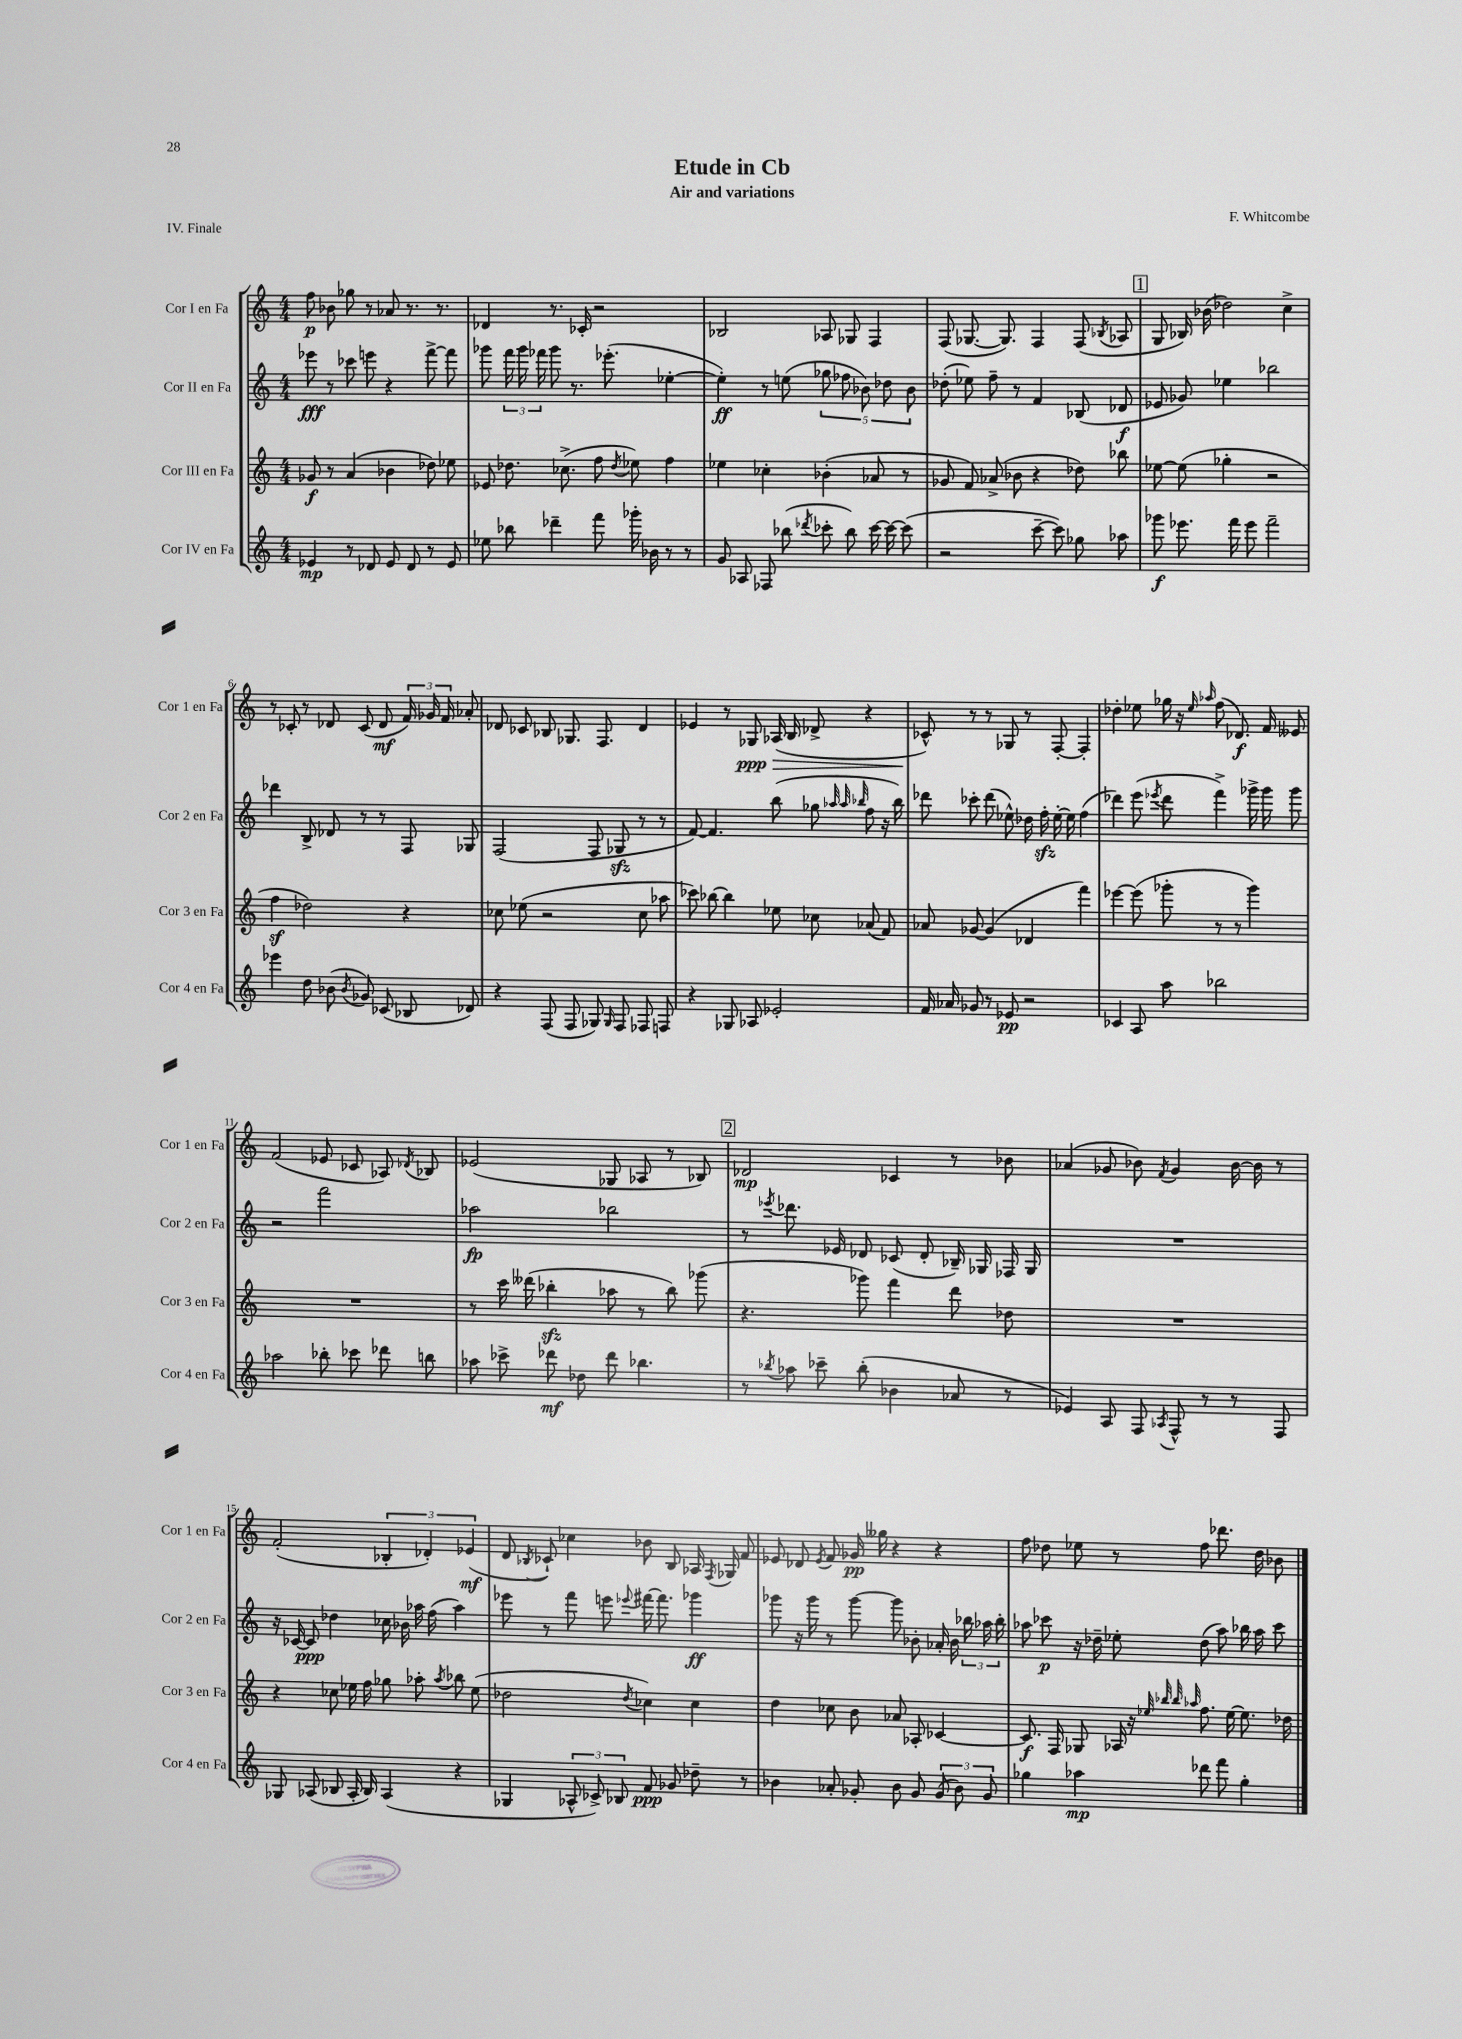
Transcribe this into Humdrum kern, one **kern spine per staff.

**kern	**kern	**kern	**kern
*staff4	*staff3	*staff2	*staff1
*clefG2	*clefG2	*clefG2	*clefG2
*k[]	*k[]	*k[]	*k[]
*M4/4	*M4/4	*M4/4	*M4/4
4e-/	8g-/	8eee-\	8ff\
.	8r	8r	8b-\
8r	(4a/	8ccc-\	8gg-\
8d-/	.	8eee\	8r
8e-/	4b-\	4r	8a-/
8d-/	.	.	8.r
8r	8dd-\)	[8fff^\	.
.	.	.	8.r
8e-/	8ee-\	8fff\]	.
=	=	=	=
8ee-\	8e-/	8ggg-\	4d-/
8bb-\	8.dd-\	24fff\	.
.	.	24ggg-\	.
.	.	24fff-\	.
4ddd-~\	.	8ggg-\	8.r
.	(8.cc-^\	.	.
.	.	8.r	.
.	.	.	16c-'/
8fff\	8ff\	.	2r
.	.	(8.eee-'\	.
.	8qdd-/	.	.
16ggg-'\	8ee-\)	.	.
16b-\	.	.	.
8r	4ff\	[4ee-'\	.
8r	.	.	.
=	=	=	=
8g/	4ee-\	4ee-'\])	2B-/
8A-/	.	.	.
8F-/	4cc-'\	8r	.
(8bb-\	.	(8ee\	.
8qddd-/	.	.	.
8ccc-'\	(4b-'\	10gg-\	8A-/
.	.	10ff-\	.
8bb-\)	.	.	8G-/
.	.	10b-\)	.
[16ccc-\	8a-/	.	4F/
.	.	10dd-\	.
16ccc-\_	.	.	.
(8ccc-\]	8r	.	.
.	.	10b-\	.
=	=	=	=
2r	8g-/	(8dd-'\	(8F/
.	8f/)	8ee-\)	[8.G-/
.	(8a-^/	8ff~\	.
.	.	.	8.G-/])
.	8b-\	8r	.
[8ccc~\	4r	4f/	4F/
8ccc\])	.	.	.
8gg-\	8dd-\)	(8B-/	(8F/
.	.	.	8qB-/
8aa-\	8bb-\	8d-/	8A-/
=	=	=	=
8ggg-\	[8ee-\	8e-/	8G/
8.eee-\	(8ee-\]	8g-/)	16B-/)
.	.	.	(16b-\
.	4gg-'\	4ee-\	2dd-\)
16fff\	.	.	.
8eee-\	.	.	.
2fff~\	2r	2bb-\	.
.	.	.	4cc^\
=	=	=	=
4eee-\	4ff\	4ddd-\	8r
.	.	.	8c-'/
8dd\	2dd-\)	8B^/	8r
(8b-\	.	8d-/	8d-/
8qb-/	.	.	.
8g-/)	.	8r	(8c-/
(8c-/	.	8r	8d-/
8B-/	4r	8F/	24f/)
.	.	.	24g-/
.	.	.	24f/
8d-/)	.	8G-/	8a-'/
=	=	=	=
4r	8cc-\	(2F/	8d-/
.	(8ee-\	.	8c-/
(8F/	2r	.	8B-/
8F/	.	.	8.G-/
8G-/)	.	8F/	.
.	.	.	8.F/
16qqG-/	.	.	.
8F/	.	8G-/	.
8F-/	8cc-\	8r	4d-/
8F/	8aa-\	8r	.
=	=	=	=
4r	8ccc-\)	[8f/)	4e-/
.	[8bb-\	4.f/]	.
8G-/	4bb-\]	.	8r
8A-/	.	.	8G-/
2e-'/	8ee-\	(8bb\	(16A-/
.	.	.	16B/
.	8cc-\	8gg-\	8d-^/
.	.	32qqaa-/	.
.	.	32qqaa-/	.
.	.	32qqbb-/	.
.	(8a-/	8ff\	4r
.	8f/)	16r	.
.	.	16bb-\)	.
=	=	=	=
16f/	8a-/	8ddd-\	8c-^^/)
16a-/	.	.	.
8g-/	[8g-/	8ccc-'\	8r
8r	(4g-/]	(8ddd-\	8r
8e-/	.	8ee-^^\)	8G-/
2r	4d-/	16dd-\	8r
.	.	16ff'\	.
.	.	[16ee-'\	[8F'/
.	.	16ee-\]	.
.	4fff\)	(4ff\	4F'/]
=	=	=	=
4c-/	[4eee-\	4ddd-\)	4dd-'\
8A/	(8eee-\]	(8eee\	8ee-\
.	.	8qeee-/	.
8aa\	8ggg-'\	8ddd-\	16gg-\
.	.	.	16r
.	.	.	16qqee-/
.	.	.	16qqaa-/
2bb-\	8r	4fff^\)	(8ff\
.	8r	.	8.d-/)
.	4ggg-\)	16ggg-^\	.
.	.	16ggg-\	16f/
.	.	8ggg-\	8e--/
=	=	=	=
2aa-\	1r	2r	(2f/
8bb-'\	.	2fff\	8e-/
8ccc-\	.	.	8c-/
8ddd-\	.	.	8A-/)
.	.	.	8qd-/
8bb\	.	.	8B-/
=	=	=	=
8aa-\	8r	2aa-\	(2e-/
8ccc-^\	16ccc\	.	.
.	(16ddd--\	.	.
8ddd-\	4bb-'\	.	.
8dd-\	.	.	.
8ddd-\	8aa-\	2bb-\	8G-/
4.bb-\	8r	.	8A-/
.	8bb-\)	.	8r
.	(8ggg-\	.	8B-/)
=	=	=	=
8r	4.r	8r	2d-/
8qbb-/	.	8qeee-/	.
8aa-\	.	8.ddd-\	.
8ccc-~\	.	.	.
.	.	16e-/	.
(8bb-'\	8ggg-\)	8d-/	.
4b-\	4fff\	(8c-/	4c-/
.	.	8d-'/	.
8a-/	8ddd\	16B-~/)	8r
.	.	16G-/	.
8r	8dd-\	16F-/	8b-\
.	.	16G-/	.
=	=	=	=
4e-/)	1r	1r	(4a-/
8A/	.	.	8g-/
8F/	.	.	8b-\)
8qA-/	.	.	8qf/
8F^^/	.	.	4g-/
8r	.	.	.
8r	.	.	[16b-\
.	.	.	16b-\]
8F/	.	.	8r
=	=	=	=
8G-/	4r	16r	(2f'/
.	.	[16c-/	.
(8A-/	.	8c-/]	.
8B-/	8cc-\	4dd-\	.
16A-'/	16ee-\	.	.
16B-/)	16ff\	.	.
(4A-/	8gg-\	16cc-\	6B-'/
.	.	16b-\	.
.	8aa-'\	16aa-\	.
.	.	.	6d-'/)
.	.	(16ff\	.
.	8qaa-/	.	.
4r	8bb-\	4aa-\)	.
.	.	.	(6e-/
.	(8ee-\	.	.
=	=	=	=
4G-/	2dd-\	8eee-\	8d/
.	.	.	8qB-/
.	.	8r	8c-`/)
12A-^^/	.	8fff\	4cc-\
12c-^/)	.	.	.
.	.	8eee\	.
12B-/	.	.	.
.	8qdd-/	8qqeee-/	.
8f/	4cc-\)	[16fff#\	8b-\
.	.	8.fff#\]	.
8g-/	.	.	8B-/
8dd-~\	4cc-\	4ggg-\	16A-/
.	.	.	8qF/
.	.	.	16G-/
8r	.	.	8f/
=	=	=	=
4b-\	4dd\	8ggg-\	8e-/
.	.	16r	8d-/
.	.	16ggg-\	.
.	.	.	8qe-/
8a-'/	8cc-\	8r	8f/
8g-'/	8b\	[8ggg-\	16g-/
.	.	.	16gg--\
8b-\	8a-/	8ggg-\]	4r
8g-/	8A-'/	8b-'\	.
(12g-/	[4c-/	16a-'/	4r
.	.	16b-\	.
12b-\)	.	.	.
.	.	24bb-\	.
12g-/	.	24aa-\	.
.	.	24bb-'\	.
=	=	=	=
4gg-\	8.c-/]	8aa-\	8ff\
.	.	8ccc-\	8dd-\
.	16F/	.	.
4aa-\	8G-/	16r	8ee-\
.	.	16dd-~\	.
.	16A-/	8ee-'\	8r
.	16r	.	.
.	32qqee-/	.	.
.	32qqbb-/	.	.
.	32qqbb-/	.	.
.	32qqaa-/	.	.
8ddd-\	8.ff\	(8dd-\	8ff\
8fff\	.	8aa-\)	8.ddd-\
.	[16ee-\	.	.
4gg-'\	8.ee-\]	16bb-\	.
.	.	16aa-\	16dd-\
.	.	8ccc-\	8b-\
.	16dd-\	.	.
==	==	==	==
*-	*-	*-	*-
